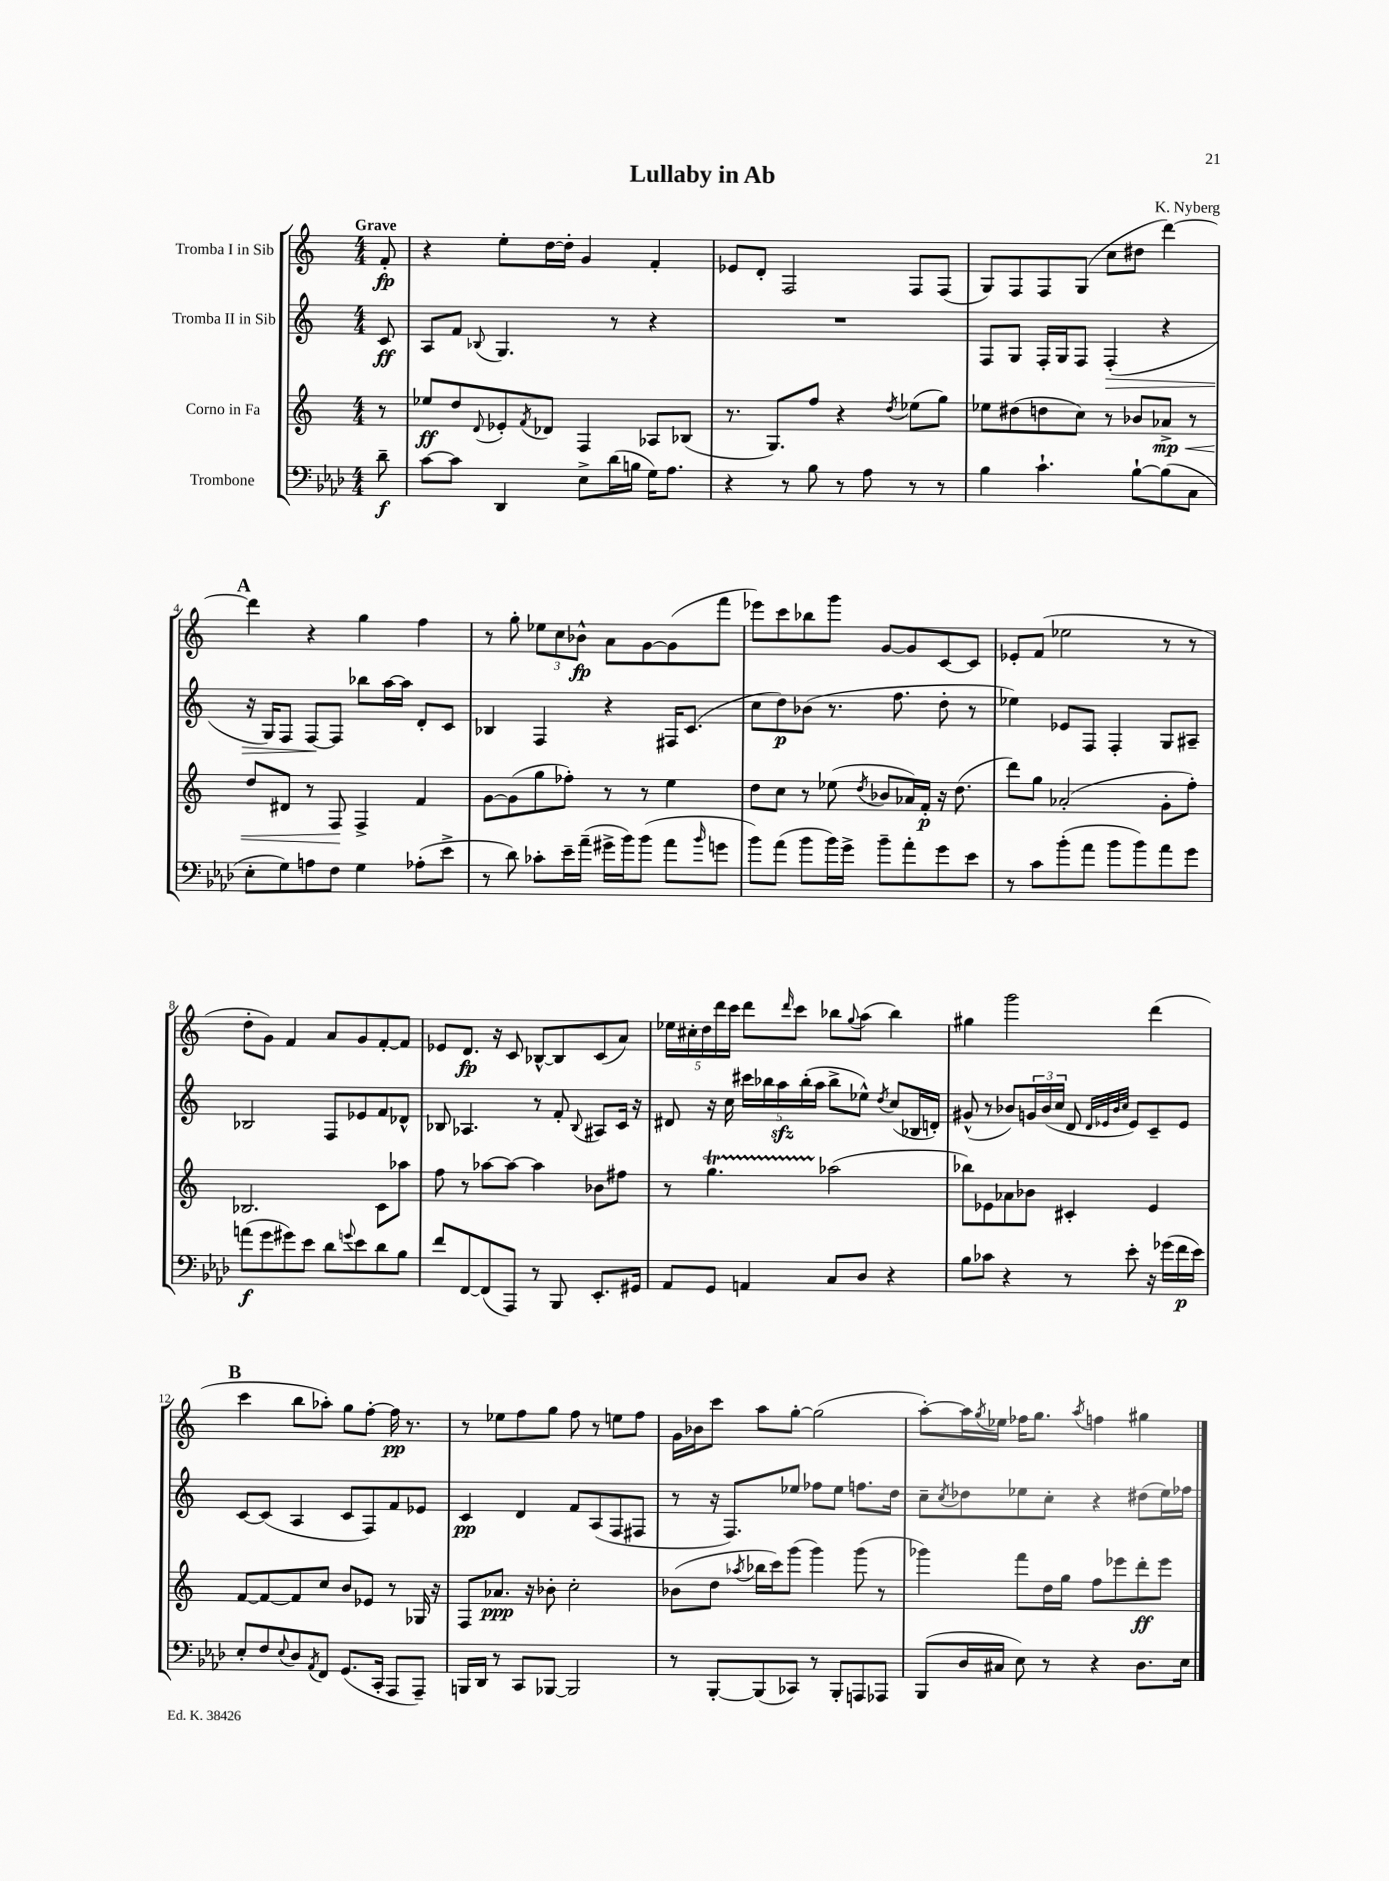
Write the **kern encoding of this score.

**kern	**kern	**kern	**kern
*staff4	*staff3	*staff2	*staff1
*clefF4	*clefG2	*clefG2	*clefG2
*k[b-e-a-d-]	*k[]	*k[]	*k[]
*M4/4	*M4/4	*M4/4	*M4/4
8d-~	8r	8c	8f'
=	=	=	=
[8c	8ee-	8A	4r
8c]	8dd	8f	.
.	8qqd	8qqB-	.
4DD-	8e-'	4.G	8ee'
.	8qf	.	.
.	8d-	.	[16dd
.	.	.	16dd']
8E-^	4F	.	4g
(16d-	.	8r	.
16B	.	.	.
16G)	8A-	4r	4f'
8.A-	.	.	.
.	(8B-	.	.
=	=	=	=
4r	8.r	1r	8e-
.	.	.	8d'
.	8.G)	.	.
8r	.	.	2F
8B-	8ff	.	.
8r	4r	.	.
8A-	.	.	.
.	8qdd	.	.
8r	(8ee-	.	8F
8r	8gg)	.	(8F
=	=	=	=
4B-	8ee-	8F	8G)
.	(8dd#	8G	8F
4.c`	8dd	16F'	8F
.	.	16G	.
.	8cc)	8F	(8G
.	8r	(4F'	8cc
[8B-`	8b-	.	8dd#
(8B-]	8a-^	4r	[4ddd)
8C	8r	.	.
=	=	=	=
8E-'	8dd	16r	4ddd]
.	.	16G)	.
8G)	8d#	8F	.
8A	8r	[8F	4r
8F	8F	8F]	.
4G	4F^	8bb-	4gg
.	.	[16aa	.
.	.	16aa]	.
(8A-'	4f	8d'	4ff
8e-^	.	8c	.
=	=	=	=
8r	[8g	4B-	8r
8d-)	(8g]	.	8gg'
8c-'	8gg	4F	12ee-
.	.	.	12cc
16e-~	8ff-')	.	.
.	.	.	12b-^^
(16a-~	.	.	.
16g#^	8r	4r	8a
16b-)	.	.	.
(8b-	8r	.	[8g
8a-	4ee	16F#	(8g]
.	.	(8.c	.
16qqb-	.	.	.
8g	.	.	8fff
=	=	=	=
8b-)	8dd	8cc	8eee-)
(8a-	8cc	8dd)	8ccc
8b-	8r	(8b-	8bb-
16b-)	(8ee-	8.r	8ggg
16g^	.	.	.
.	8qdd	.	.
8b-~	8b-	.	[8g
.	.	8.ff	.
8a-'	16a-)	.	8g]
.	16f'	.	.
8g	16r	8dd'	[8c
.	(8.dd	.	.
8e-	.	8r	8c]
=	=	=	=
8r	8ddd)	4ee-)	8e-'
8c	8gg	.	(8f
(8b-'	(2a-'	8e-	2ee-
8a-	.	8F	.
8b-	.	4F'	.
8b-)	.	.	.
8a-	8g'	8G	8r
8g	8ff')	8A#~	8r
=	=	=	=
(8a	2.B-	2B-	8dd'
8g	.	.	8g)
8g#)	.	.	4f
8e-	.	.	.
8d-	.	8F	8a
8qqg	.	.	.
8e-	.	8e-	8g
8d-	8c	8f	[8f'
8B-	8aa-	8d-^^	8f]
=	=	=	=
8f	8ff	8B-	8e-
[8FF	8r	4.A-	8.d
(8FF]	[8aa-	.	.
.	.	.	16r
8AAA-)	8aa-_	.	8c
8r	4aa-]	8r	[8B-^^
8BBB-	.	8f'	8B-]
.	.	8qqB-	.
8.EE-'	8b-	8A#	(8c
.	8ff#	16c	8a)
16GG#	.	16r	.
=	=	=	=
8AA-	8r	8d#	20ee-
.	.	.	20cc#'
.	.	.	20dd
8GG	4.gg	16r	.
.	.	.	20ddd
.	.	16cc	.
.	.	.	20ccc
4AA	.	20ccc#	8ddd
.	.	20bb-	.
.	.	20aa	.
.	.	.	16qqddd
.	.	.	8ccc
.	.	(20bb-'	.
.	.	20aa	.
8C	(2aa-	8bb-^	8bb-
.	.	.	8qqgg
8D-	.	8ee-^^)	(8aa
.	.	8qdd	.
4r	.	(8cc	4bb-)
.	.	16B-	.
.	.	16d')	.
=	=	=	=
8B-	8bb-)	(8g#^^	4gg#
8c-	8e-	8r	.
4r	8a-	8b-)	2ggg
.	8b-	24g	.
.	.	(24b-	.
.	.	24cc	.
8r	4c#'	8d	.
.	.	32qqd	.
.	.	32qqe-	.
.	.	32qqb-	.
.	.	32qqcc	.
8e-'	.	8e-)	.
16r	4e-	8c~	(4ddd
(16g-	.	.	.
16f	.	8e-	.
16e-)	.	.	.
=	=	=	=
8E-'	[8f	[8c	4ccc
8F	8f_	(8c]	.
8qqE-	.	.	.
8D-	8f]	4A	8bb
8qAA-	.	.	.
8FF	8cc	.	8aa-')
(8.GG	8b	8c	8gg
.	8e-	8F)	[8ff'
16CC'	.	.	.
8AAA-	8r	8f	16ff]
.	.	.	8.r
8AAA-~)	16G-	8e-	.
.	16r	.	.
=	=	=	=
16BBB	8F	4c	8r
16DD-	.	.	.
8r	8.a-	.	8ee-
8CC	.	4d	8ff
.	16r	.	.
[8BBB-	8b-'	.	8gg
2BBB-]	2cc'	8f	8ff
.	.	(8A	8r
.	.	8F	8ee
.	.	8F#	8ff
=	=	=	=
8r	(8b-	8r	16g
.	.	.	16b-
[8BBB-'	8dd	16r	8ccc
.	.	8.F)	.
.	8qaa-	.	.
(8BBB-]	16bb-	.	8aa
.	16ccc)	.	.
8CC-)	(8ggg	8ee-	[8gg'
8r	4ggg)	8ff-	(2gg]
8BBB-'	.	8ee-	.
8AAA	(8ggg	8.ff	.
8AAA-	8r	.	.
.	.	16dd	.
=	=	=	=
(8BBB-	4ggg-)	8cc~	[8aa')
.	.	8qcc	.
16D-	.	8dd-	16aa]
.	.	.	8qgg
16C#	.	.	16ee-
8E-)	8fff	8ee-	16ff-
.	.	.	8.gg
8r	16dd	8cc'	.
.	16gg	.	.
.	.	.	8qaa
4r	8ff	4r	4ff
.	8eee-	.	.
8.D-	8ddd'	(8dd#	4gg#
.	8eee-	16ee-)	.
16E-	.	16ff-	.
==	==	==	==
*-	*-	*-	*-
